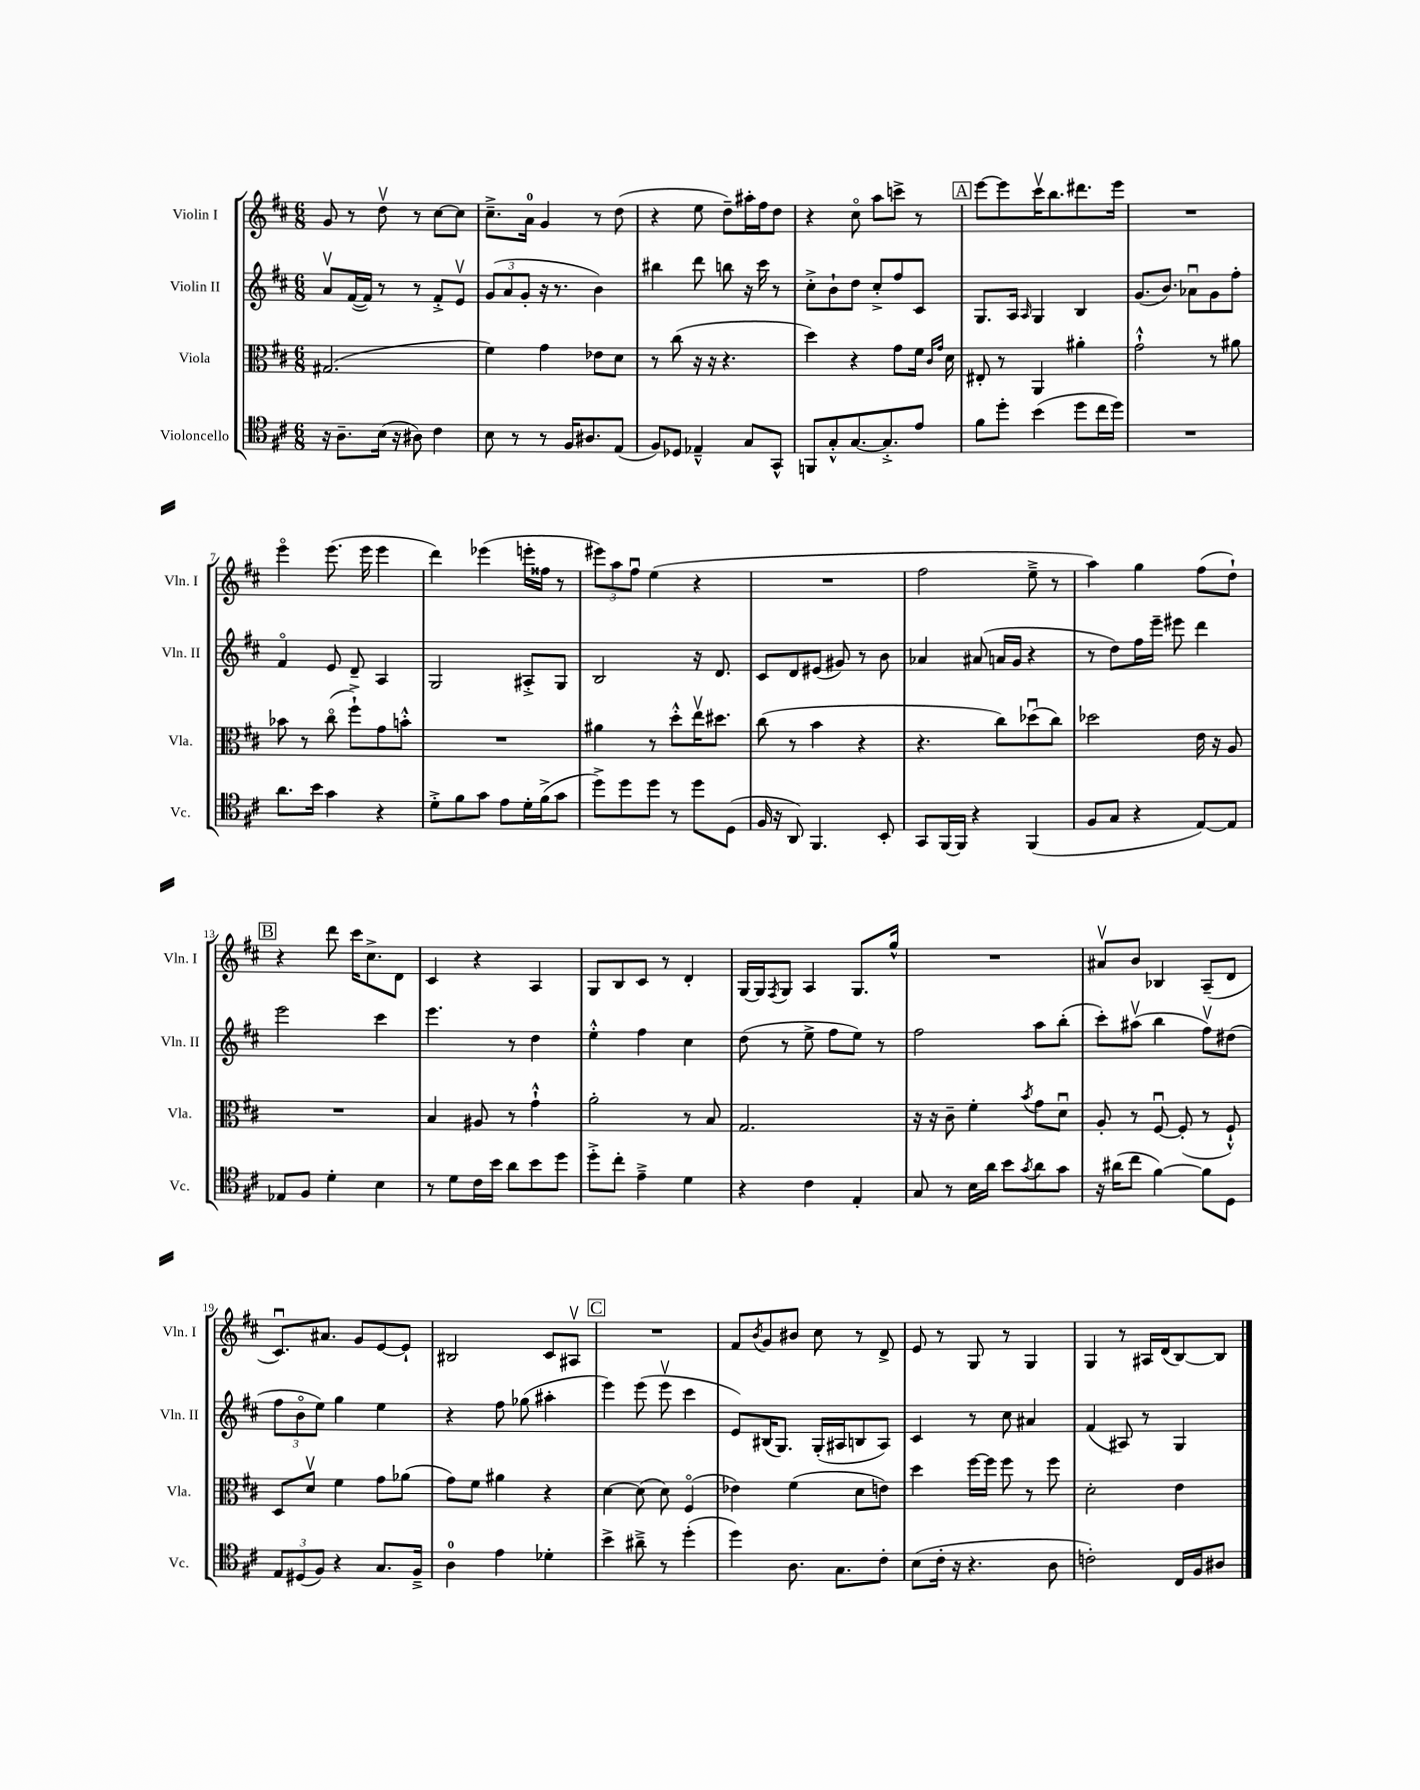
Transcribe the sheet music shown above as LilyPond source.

<<
\new StaffGroup <<
\new Staff = "s0" \with { instrumentName = "Violin I" shortInstrumentName = "Vln. I" } {
    \clef treble \key d \major \numericTimeSignature \time 6/8
    g'8 r8 d''8\upbow r8 cis''8~ cis''8 |
    cis''8.---> a'16-0 g'4 r8 d''8( |
    r4 e''8 d''8--) ais''16-. fis''16 d''8 |
    r4 cis''8\flageolet a''8 c'''8-> r8 |
    \mark \markup { \box "A" } e'''8~ e'''8 cis'''16\upbow b''8. dis'''8. e'''16 |
    R2. |
    e'''4\flageolet e'''8.( e'''16 e'''4 |
    d'''4) ees'''4( e'''16-. fisis''16 r8 |
    \tuplet 3/2 { eis'''8) a''8 fis''8\downbow } e''4( r4 |
    R2. |
    fis''2 e''8---> r8 |
    a''4) g''4 fis''8( d''8-!) |
    \mark \markup { \box "B" } r4 d'''8 cis'''16 cis''8.-> d'8 |
    cis'4 r4 a4 |
    g8 b8 cis'8 r8 d'4-. |
    g16~ g16 \acciaccatura { fis8 } g8 a4 g8. g''16-^ |
    R2. |
    ais'8\upbow b'8 bes4 a8--( d'8 |
    cis'8.\downbow) ais'8. g'8 e'8~ e'8-! |
    bis2 cis'8 ais8\upbow |
    \mark \markup { \box "C" } R2. |
    fis'8 \acciaccatura { b'8 } g'8 bis'8 cis''8 r8 d'8-> |
    e'8 r8 g8 r8 g4 |
    g4 r8 ais16 d'16( b8~) b8 \bar "|." |
}
\new Staff = "s1" \with { instrumentName = "Violin II" shortInstrumentName = "Vln. II" } {
    \clef treble \key d \major \numericTimeSignature \time 6/8
    a'8\upbow fis'16~( fis'16) r8 r8 fis'8-.-> e'8\upbow |
    \tuplet 3/2 { g'8( a'8 g'8-. } r16 r8. b'4) |
    bis''4 d'''8 b''8 r16 cis'''16 r8 |
    cis''8-.-> b'8-! d''8 cis''8-.-> fis''8 cis'8 |
    \mark \markup { \box "A" } g8. a16 \grace { a16 } g4 b4 |
    g'8.( b'8.) aes'8\downbow g'8 fis''8-. |
    fis'4\flageolet e'8 d'8-- a4 |
    g2 ais8-.-> g8 |
    b2 r16 d'8. |
    cis'8 d'8 eis'8( gis'8) r8 b'8 |
    aes'4 ais'8( a'16 g'16 r4 |
    r8 d''8) fis''16 e'''16-- eis'''8 d'''4 |
    \mark \markup { \box "B" } e'''2 cis'''4 |
    e'''4. r8 d''4 |
    e''4-.-^ fis''4 cis''4 |
    d''8( r8 e''8-> fis''8 e''8) r8 |
    fis''2 a''8 b''8-.( |
    cis'''8-.) ais''8\upbow( b''4 fis''8\upbow) dis''8( |
    \tuplet 3/2 { fis''8 b'8\flageolet e''8) } g''4 e''4 |
    r4 fis''8 ges''8( ais''4-. |
    \mark \markup { \box "C" } e'''4) e'''8( e'''8\upbow cis'''4 |
    e'8) bis16( g8.) g16-.( ais16 b8 ais8) |
    cis'4 r8 cis''8 ais'4 |
    fis'4( ais8) r8 g4 \bar "|." |
}
\new Staff = "s2" \with { instrumentName = "Viola" shortInstrumentName = "Vla." } {
    \clef alto \key d \major \numericTimeSignature \time 6/8
    gis2.( |
    fis'4) g'4 ees'8 d'8 |
    r8 cis''8( r16 r16 r4. |
    d''4) r4 g'8 fis'16 \grace { cis'16 g'16 } d'16 |
    \mark \markup { \box "A" } eis8-. r8 a,4 ais'4-. |
    g'2-!-^ r8 ais'8 |
    bes'8 r8 cis''8\flageolet( fis''8-!->) g'8 b'8-.-^ |
    R2. |
    ais'4 r8 d''8-.-^ e''16\upbow dis''8. |
    cis''8( r8 b'4 r4 |
    r4. cis''8) des''8\downbow( cis''8) |
    des''2 e'16 r16 a8 |
    \mark \markup { \box "B" } R2. |
    b4 ais8 r8 g'4-!-^ |
    a'2-. r8 b8 |
    g2. |
    r16 r16 cis'8-- fis'4-. \acciaccatura { b'8 } g'8 d'8\downbow |
    a8-. r8 fis8~\downbow fis8-.( r8 fis8-!-^) |
    d8 d'8\upbow fis'4 g'8 aes'8( |
    g'8) fis'8 ais'4 r4 |
    \mark \markup { \box "C" } d'4~ d'8( d'8) fis4\flageolet( |
    ees'4) fis'4( d'8 e'8) |
    d''4 fis''16~ fis''16 fis''8 r8 fis''8 |
    d'2-. e'4 \bar "|." |
}
\new Staff = "s3" \with { instrumentName = "Violoncello" shortInstrumentName = "Vc." } {
    \clef tenor \key d \major \numericTimeSignature \time 6/8
    r16 a8.-- b16( r16 ais8) cis'4 |
    b8 r8 r8 fis16 ais8. e8( |
    fis8) des8 ees4---^ g8 g,8-^ |
    f,8 g8-.-^ g8.~ g8.-.-> e'8 |
    \mark \markup { \box "A" } fis'8 d''8-. b'4( d''8 cis''16 d''16) |
    R2. |
    a'8. b'16 g'4 r4 |
    d'8-.-> fis'8 g'8 e'8 d'16-. fis'16->( g'8 |
    d''8->) d''8 d''8 r8 d''8 d8( |
    fis16 r16 a,8) fis,4. b,8-. |
    g,8 fis,16~ fis,16 r4 fis,4( |
    fis8 g8 r4 e8~) e8 |
    \mark \markup { \box "B" } ees8 fis8 d'4-. b4 |
    r8 d'8 cis'16 b'16 a'8 b'8 d''8 |
    d''8-.-> cis''8-. e'4---> d'4 |
    r4 cis'4 e4-. |
    g8 r8 b16 a'16 b'8 \acciaccatura { g'8 } a'8 g'8 |
    r16 ais'16( cis''8 fis'4~) fis'8 d8 |
    \tuplet 3/2 { e8 dis8( fis8) } r4 g8. fis16---> |
    a4-0 e'4 des'4-. |
    \mark \markup { \box "C" } b'4-> ais'8---> r8 d''4-.( |
    d''4) a8. g8. cis'8-. |
    b8( cis'16-. r16 r4. a8 |
    c'2-.) cis16 fis16 ais8 \bar "|." |
}
>>
>>
